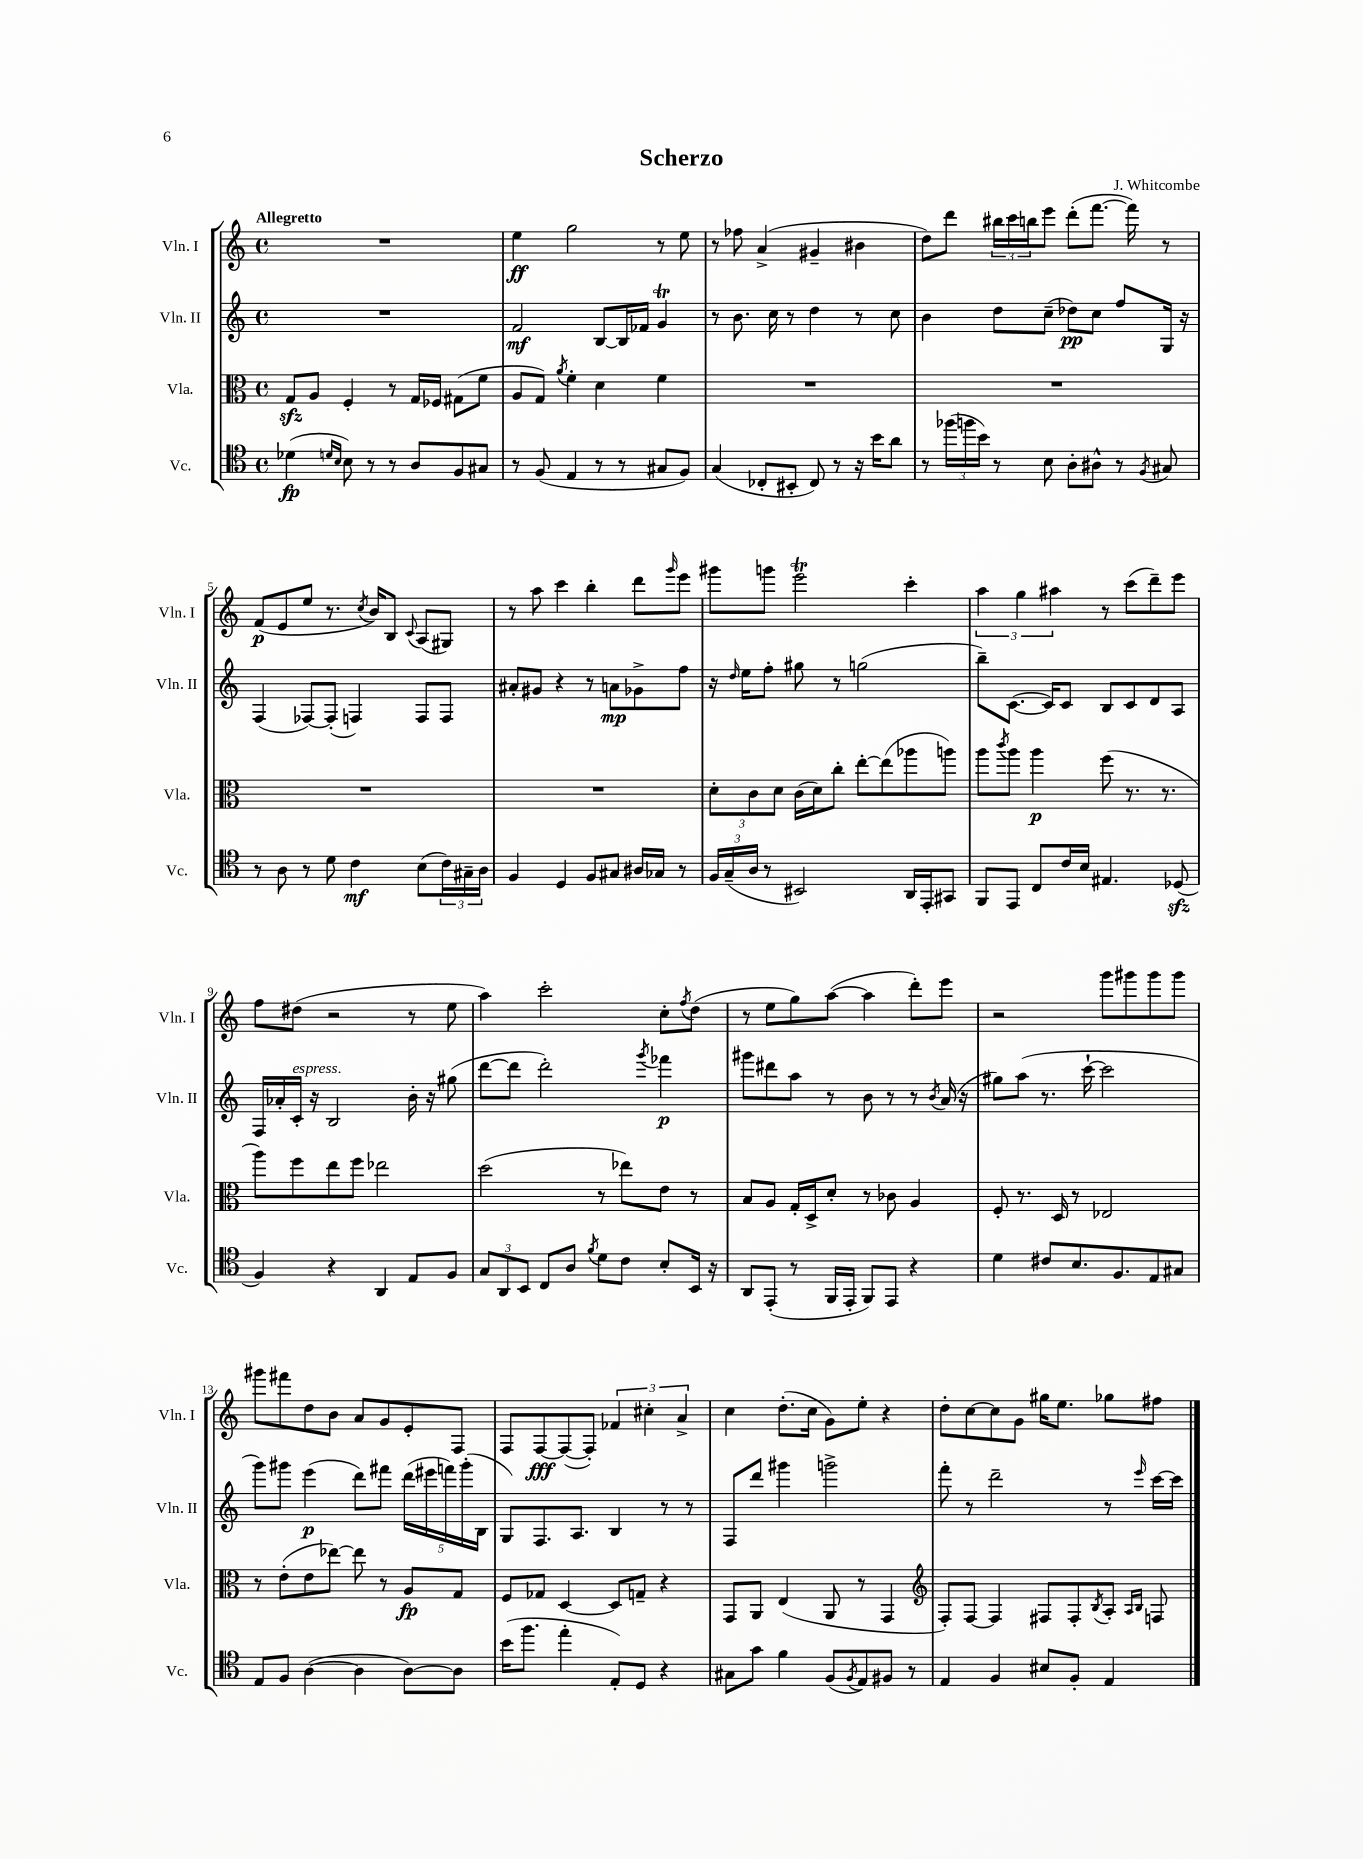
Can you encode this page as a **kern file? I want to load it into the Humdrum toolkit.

**kern	**kern	**kern	**kern
*staff4	*staff3	*staff2	*staff1
*clefC4	*clefC3	*clefG2	*clefG2
*k[]	*k[]	*k[]	*k[]
*M4/4	*M4/4	*M4/4	*M4/4
*met(c)	*met(c)	*met(c)	*met(c)
(4d-\	8G/L	1r	1r
.	8A/J	.	.
16qqd/LL	.	.	.
16qqB/JJ	.	.	.
8B\)	4F'/	.	.
8r	.	.	.
8r	8r	.	.
8A/L	16G/LL	.	.
.	16F-/JJ	.	.
8F/	(8G#\L	.	.
8G#/J	8f\J	.	.
=	=	=	=
8r	8A/L	2f/	4ee\
(8F/	8G/J)	.	.
.	8qa/	.	.
4E/	4f'\	.	2gg\
8r	4d\	[8B/L	.
8r	.	16B/]L	.
.	.	16f-/JJ	.
8G#/L	4f\	4g/	8r
8F/J)	.	.	8ee\
=	=	=	=
(4G/	1r	8r	8r
.	.	8.b\	8ff-\
8C-'/L	.	.	(4a^/
.	.	16cc\	.
8BB#'/J	.	8r	.
8C-/)	.	4dd\	4g#~/
8r	.	.	.
16r	.	8r	4b#\
16b\LK	.	.	.
8a\J	.	8cc\	.
=	=	=	=
8r	1r	4b\	8dd\L)
(24ff-\LL	.	.	8ddd\J
24ff\	.	.	.
24b\JJ)	.	.	.
8r	.	8dd\L	24bb#\LL
.	.	.	24ccc\
.	.	.	24bb\J
8B\	.	(8cc~\J	8eee\J
8A'\L	.	8dd-\L)	(8ddd'\L
8A#^^\J	.	8cc\J	[8.fff\J
8r	.	8ff/L	.
.	.	.	16fff\])
8qF/	.	.	.
8G#/	.	16G/Jk	8r
.	.	16r	.
=	=	=	=
8r	1r	(4F/	(8f/L
8A\	.	.	8e/
8r	.	[8F-/L)	8ee/J
8d\	.	(8F-'/]J	8.r
4c\	.	4F/)	.
.	.	.	8qcc/
.	.	.	16b/LK)
.	.	.	8B/J
.	.	.	8qqc/
(8B\L	.	8F/L	(8A/L
24c\L)	.	8F/J	8G#/J)
24G#~\	.	.	.
24A\JJ	.	.	.
=	=	=	=
4F/	1r	8a#'/L	8r
.	.	8g#/J	8aa\
4D/	.	4r	4ccc\
8F/L	.	8r	4bb'\
8G#/J	.	8a\L	.
16A#/LL	.	8g-^\	8ddd\L
16G-/JJ	.	.	.
.	.	.	16qqggg/
8r	.	8ff\J	8eee\J
=	=	=	=
24F/LL	12d'\L	16r	8ggg#\L
(24G~/	.	.	.
.	.	16qqdd/	.
.	.	16ee\LK	.
24A/JJ	12c\	.	.
8r	.	8ff'\J	8ggg\J
.	12d\J	.	.
2BB#/)	(16c\LL	8gg#\	2eee\
.	16d\J)	.	.
.	8cc'\J	8r	.
.	[8ee'\L	(2gg\	.
.	(8ee\]	.	.
16AA/LL	8aa-\	.	4ccc'\
16EE'/J	.	.	.
8GG#/J	8aa\J)	.	.
=	=	=	=
8FF/L	8aa\L	8bb~\L)	6aa\
.	8qccc/	.	.
8EE/J	8aa\J	([8.c\J	.
.	.	.	6gg\
8C/L	4aa\	.	.
.	.	16c/]LK)	.
.	.	.	6aa#\
16c/L	.	8c/J	.
16B/JJ	.	.	.
4.E#/	(8ff\	8B/L	8r
.	8.r	8c/	(8ccc\L
.	.	8d/	8ddd~\)
.	8.r	.	.
(8D-/	.	8A/J	8eee\J
=	=	=	=
4F/)	8aa\L)	16F/LL	8ff\L
.	.	16a-'/	.
.	8ff\	16c'/JJ	(8dd#\J
.	.	16r	.
4r	8ee\	2B/	2r
.	8ff\J	.	.
4AA/	2ee-\	.	.
8E/L	.	16b'\	8r
.	.	16r	.
8F/J	.	(8gg#\	8ee\
=	=	=	=
12G/L	(2dd\	[8ddd\L	4aa\)
12AA/	.	.	.
.	.	8ddd\]J	.
12BB/J	.	.	.
8C/L	.	2ddd'\)	2ccc'\
8A/J	.	.	.
8qf/	.	.	.
8d\L	8r	.	.
8c\J	8ee-\L)	.	.
.	.	8qggg/	.
8B'/L	8e\J	4fff-\	8cc'\L
.	.	.	8qff/
16BB/Jk	8r	.	(8dd\J
16r	.	.	.
=	=	=	=
8AA/L	8B/L	8ggg#\L	8r
(8EE'/J	8A/J	8ddd#\	8ee\L
8r	16G'/LL	8aa\J	8gg\)
.	16D^/J	.	.
16FF/LL	8d'/J	8r	([8aa\J
16EE'/JJ	.	.	.
8FF/L)	8r	8b\	4aa\]
8EE/J	8c-\	8r	.
4r	4A/	8r	8ddd'\L)
.	.	8qb/	.
.	.	(16a/	8eee\J
.	.	16r	.
=	=	=	=
4d\	8F'/	8gg#\L)	2r
.	8.r	(8aa\J	.
8c#/L	.	8.r	.
.	16D/	.	.
8.B/	8r	.	.
.	.	[16ccc`\	.
.	2E-/	2ccc\]	8ggg\L
8.F/	.	.	.
.	.	.	8ggg#\
8E/	.	.	8ggg#\
8G#/J	.	.	8ggg#\J
=	=	=	=
8E/L	8r	8ggg\L)	8ggg#\L
8F/J	(8e'\L	8ggg#\J	8fff#\
([4A\	8e\	(4eee\	8dd\
.	[8ee-\J)	.	8b\J
4A\]	8ee-\]	8ddd\L)	8a/L
.	8r	8fff#\J	8g/
[8A\L)	8A/L	(20ddd\LL	8e'/
.	.	20eee#\	.
.	.	20fff\)	.
8A\]J	8G/J	.	8F/J
.	.	(20ggg#'\	.
.	.	20B\JJ	.
=	=	=	=
(16b\LK	8F/L	8G/L)	8F/L
8.ff\J	.	.	.
.	8G-/J	8.F/	[8F/
4ee'\	[4D/	.	(8F/_
.	.	8.A/J	.
.	.	.	8F'/]J)
8E'/L)	8D/]L	4B/	6f-/
8D/J	8G~/J	.	.
.	.	.	6cc#'\
4r	4r	8r	.
.	.	.	6a^/
.	.	8r	.
=	=	=	=
8G#\L	8GG/L	8F/L	4cc\
8g\J	8AA/J	8ddd/J	.
4f\	(4E/	4ggg#\	(8.dd'\L
.	.	.	16cc\Jk
(8F/L	8AA/	2ggg^\	8g\L)
8qF/	.	.	.
8E/)	8r	.	8ee'\J
8F#/J	4GG/	.	4r
8r	.	.	.
=	=	=	=
*	*clefG2	*	*
4E/	8F'/L)	8fff'\	8dd'\L
.	[8F/J	8r	[8cc\
4F/	4F/]	2ddd~\	8cc\]
.	.	.	8g\J
8B#/L	8F#/L	.	16gg#\LK
.	.	.	8.ee\J
8F'/J	8F#'/	.	.
.	8qB/	.	.
4E/	8A'/J	8r	8gg-\L
.	16qqA/LL	.	.
.	16qqB/JJ	16qqeee/	.
.	8F/	[16ccc\LL	8ff#\J
.	.	16ccc\]JJ	.
==	==	==	==
*-	*-	*-	*-
